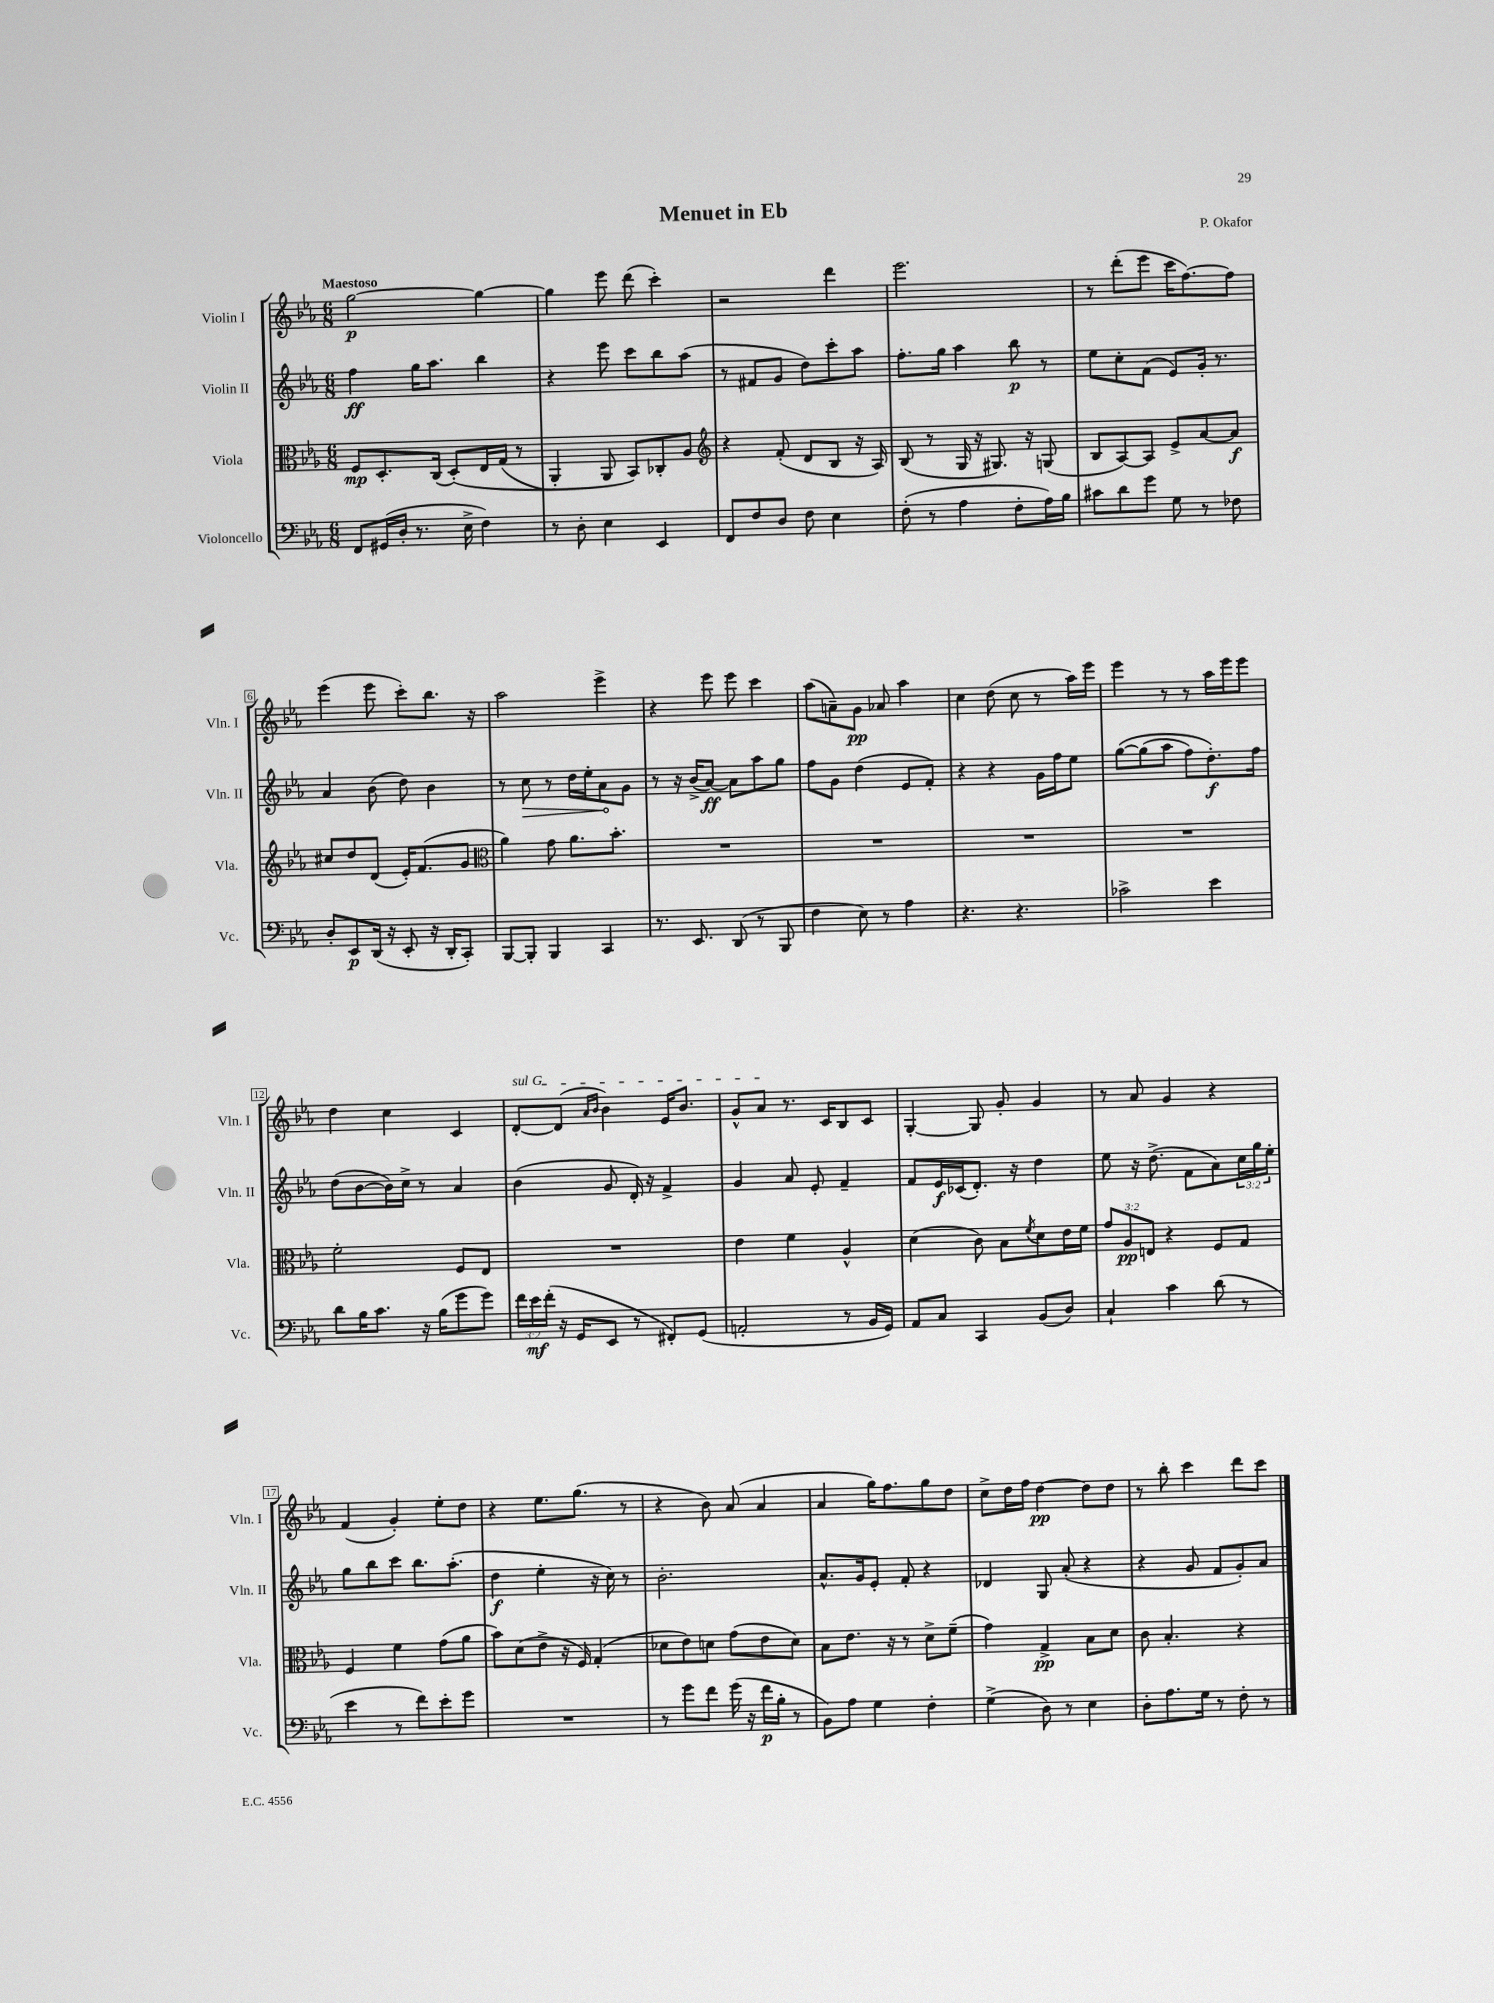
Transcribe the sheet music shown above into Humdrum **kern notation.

**kern	**dynam	**kern	**dynam	**kern	**dynam	**kern	**dynam
*part4	*part4	*part3	*part3	*part2	*part2	*part1	*part1
*staff4	*staff4	*staff3	*staff3	*staff2	*staff2	*staff1	*staff1
*I"Violoncello	*	*I"Viola	*	*I"Violin II	*	*I"Violin I	*
*I'Vc.	*	*I'Vla.	*	*I'Vln. II	*	*I'Vln. I	*
*clefF4	*	*clefC3	*	*clefG2	*	*clefG2	*
*k[b-e-a-]	*	*k[b-e-a-]	*	*k[b-e-a-]	*	*k[b-e-a-]	*
*M6/8	*	*M6/8	*	*M6/8	*	*M6/8	*
=1	=1	=1	=1	=1	=1	=1	=1
!	!	!	!	!	!	!LO:TX:a:B:t=Maestoso	!
8FF/L	.	8F/L	mp	4ff\	ff	[2gg\	p
(16GG#X/L	.	8.D'/	.	.	.	.	.
16D'/JJ	.	.	.	.	.	.	.
8.r	.	.	.	16gg\KL	.	.	.
.	.	(16C/Jk	.	8.aa-\J	.	.	.
.	.	(8D'/L)	.	.	.	.	.
16E-^\	.	.	.	.	.	.	.
4F\)	.	16E-/L	.	4bb-\	.	4gg\_	.
.	.	(16G/JJ	.	.	.	.	.
.	.	8r	.	.	.	.	.
=2	=2	=2	=2	=2	=2	=2	=2
8r	.	4AA-'/)	.	4r	.	4gg\]	.
8D'\	.	.	.	.	.	.	.
4E-\	.	8AA-/	.	8eee-\	.	8eee-\	.
.	.	8BB-/L)	.	8ccc\L	.	(8ddd\	.
4EE-/	.	8C-X'/	.	8bb-\	.	4ccc'\)	.
.	.	8A-/J	.	(8aa-\J	.	.	.
=3	=3	=3	=3	=3	=3	=3	=3
*	*	*clefG2	*	*	*	*	*
8FF/L	.	4r	.	8r	.	2r	.
8F/	.	.	.	8f#X/L	.	.	.
8D/J	.	(8f'/	.	8g/J	.	.	.
8F\	.	8d/L	.	8dd\L)	.	.	.
4E-\	.	8B-/J	.	8ccc'\	.	4ddd\	.
.	.	16r	.	8aa-\J	.	.	.
.	.	16A-/)	.	.	.	.	.
=4	=4	=4	=4	=4	=4	=4	=4
(8F'\	.	(8B-/	.	8.ff'\L	.	2.eee-\	.
8r	.	8r	.	.	.	.	.
.	.	.	.	16gg\Jk	.	.	.
4A-\	.	16G/	.	4aa-\	.	.	.
.	.	16r	.	.	.	.	.
.	.	8.G#X/)	.	.	.	.	.
8F'\L	.	.	.	8bb-\	p	.	.
.	.	16r	.	.	.	.	.
16A-\L)	.	(8Gn/	.	8r	.	.	.
16B-\JJ	.	.	.	.	.	.	.
=5	=5	=5	=5	=5	=5	=5	=5
8c#X\L	.	8B-/L	.	8ee-\L	.	8r	.
8d\	.	[8A-/)	.	8cc'\	.	(8ddd'\L	.
8g\J	.	8A-/J]	.	(8f\J	.	8eee-\J	.
8G\	.	8e-^/L	.	8e-/L)	.	16ccc\KL	.
.	.	.	.	.	.	[8.ff\)	.
8r	.	[8a-/	.	16g'/Jk	.	.	.
.	.	.	.	8.r	.	.	.
8F-X\	.	8a-/J]	f	.	.	8ff\J]	.
!!LO:LB:g=z
=6	=6	=6	=6	=6	=6	=6	=6
8D'/L	.	8cc#X/L	.	4a-/	.	(4eee-\	.
8EE-/	p	8dd/	.	.	.	.	.
(16DD/Jk	.	(8d/J	.	(8b-\	.	8eee-\	.
16r	.	.	.	.	.	.	.
8EE-'/	.	16e-'/KL)	.	8dd\)	.	8ccc'\L)	.
.	.	(8.f/	.	.	.	.	.
16r	.	.	.	4b-\	.	8.bb-\J	.
16DD'/KL	.	.	.	.	.	.	.
8CC'/J)	.	8g/J	.	.	.	.	.
.	.	.	.	.	.	16r	.
=7	=7	=7	=7	=7	=7	=7	=7
*	*	*clefC3	*	*	*	*	*
[8BBB-/L	.	4a-\)	.	8r	.	2aa-\	.
!	!	!	!	!	!LO:HP:b	!	!
8BBB-'/J]	.	.	.	8cc\	>	.	.
4BBB-/	.	8g\	.	8r	.	.	.
.	.	8.a-\L	.	16dd\LL	.	.	.
.	.	.	.	16ee-'\J	.	.	.
4CC/	.	.	.	8a-\	.	4eee-^\	.
.	.	8.b-'\J	.	.	.	.	.
.	.	.	.	8g\J	]	.	.
=8	=8	=8	=8	=8	=8	=8	=8
8.r	.	2.r	.	8r	.	4r	.
.	.	.	.	16r	.	.	.
8.EE-/	.	.	.	(16b-^/KL	.	.	.
.	.	.	.	[8a-/J)	ff	8eee-\	.
(8DD/	.	.	.	8a-\L]	.	8eee-\	.
8r	.	.	.	8aa-\	.	4ccc\	.
8BBB-/	.	.	.	8gg\J	.	.	.
=9	=9	=9	=9	=9	=9	=9	=9
4F\	.	2.r	.	8ff\L	.	(8aa-\L	.
.	.	.	.	8g\J	.	8an~\)	.
8E-\)	.	.	.	(4dd\	.	8g\J	pp
8r	.	.	.	.	.	8a-X/	.
4A-\	.	.	.	8e-/L	.	4aa-\	.
.	.	.	.	8f'/J)	.	.	.
=10	=10	=10	=10	=10	=10	=10	=10
4.r	.	2.r	.	4r	.	4cc\	.
.	.	.	.	4r	.	(8dd\	.
4.r	.	.	.	.	.	8cc\	.
.	.	.	.	16g\LL	.	8r	.
.	.	.	.	16ff\J	.	.	.
.	.	.	.	8ee-\J	.	16aa-\LL)	.
.	.	.	.	.	.	16eee-\JJ	.
=11	=11	=11	=11	=11	=11	=11	=11
2c-X^\	.	2.r	.	([8gg\L	.	4eee-\	.
.	.	.	.	(8gg\]	.	.	.
.	.	.	.	8aa-\J	.	8r	.
.	.	.	.	8ff\L)	.	8r	.
4e-\	.	.	.	8.dd'\)	f	16aa-\LL	.
.	.	.	.	.	.	16eee-\J	.
.	.	.	.	.	.	8eee-\J	.
.	.	.	.	16ff\Jk	.	.	.
!!LO:LB:g=z
=12	=12	=12	=12	=12	=12	=12	=12
8d\L	.	2f'\	.	(8dd\L	.	4dd\	.
16B-\K	.	.	.	[8b-\	.	.	.
8.c\J	.	.	.	.	.	.	.
.	.	.	.	16b-\L])	.	4cc\	.
.	.	.	.	16cc^\JJ	.	.	.
16r	.	.	.	8r	.	.	.
(16B-\KL	.	.	.	.	.	.	.
8g\	.	8F/L	.	4a-/	.	4c/	.
8g\J)	.	8E-/J	.	.	.	.	.
=13	=13	=13	=13	=13	=13	=13	=13
!	!	!	!	!	!	!LO:TX:a:i:t=sul G	!
24f\LL	.	2.r	.	(4b-\	.	[8d'/L	.
24e-\	mf	.	.	.	.	.	.
(24f'\JJ	.	.	.	.	.	.	.
16r	.	.	.	.	.	(8d/J]	.
16GG/KL	.	.	.	.	.	.	.
.	.	.	.	.	.	16qqa-/LL	.
.	.	.	.	.	.	16qqb-/JJ	.
8EE-/J	.	.	.	8g/	.	4b-\)	.
8r	.	.	.	16d'/)	.	.	.
.	.	.	.	16r	.	.	.
8FF#X'/L)	.	.	.	4f^/	.	16e-/KL	.
.	.	.	.	.	.	8.b-/J	.
(8GG/J	.	.	.	.	.	.	.
=14	=14	=14	=14	=14	=14	=14	=14
2AAn'/	.	4e-\	.	4g/	.	8g^^/L	.
.	.	.	.	.	.	8a-/J	.
.	.	4f\	.	8a-/	.	8.r	.
.	.	.	.	8e-'/	.	.	.
.	.	.	.	.	.	16c/KL	.
8r	.	4A-^^/	.	4f~/	.	8B-/	.
16BB-/LL	.	.	.	.	.	8c/J	.
16GG/JJ)	.	.	.	.	.	.	.
=15	=15	=15	=15	=15	=15	=15	=15
8AA-/L	.	(4d\	.	8f/L	.	[4G'/	.
8C/J	.	.	.	16e-/L	f	.	.
.	.	.	.	(16c-X/J	.	.	.
4CC/	.	8c\)	.	8.d'/J)	.	8G/]	.
.	.	8B-\L	.	.	.	8g'/	.
.	.	.	.	16r	.	.	.
.	.	8qf/	.	.	.	.	.
(8BB-/L	.	8d\	.	4dd\	.	4g/	.
8D/J)	.	16e-\L	.	.	.	.	.
.	.	16f\JJ	.	.	.	.	.
=16	=16	=16	=16	=16	=16	=16	=16
4C`/	.	12g/L	.	8ee-\	.	8r	.
.	.	12A-/	pp	.	.	.	.
.	.	.	.	16r	.	8a-/	.
.	.	12En/J	.	.	.	.	.
.	.	.	.	(8.dd^\	.	.	.
4c\	.	4r	.	.	.	4g/	.
.	.	.	.	8f\L	.	.	.
(8d\	.	8F/L	.	8a-\)	.	4r	.
8r	.	8G/J	.	24cc\L	.	.	.
.	.	.	.	24gg\	.	.	.
.	.	.	.	24ee-'\JJ	.	.	.
!!LO:LB:g=z
=17	=17	=17	=17	=17	=17	=17	=17
4e-\	.	4F/	.	8gg\L	.	(4f/	.
.	.	.	.	8bb-\	.	.	.
8r	.	4f\	.	8ccc\J	.	4g'/)	.
8f\L)	.	.	.	8.bb-\L	.	.	.
8e-'\	.	(8g\L	.	.	.	8ee-'\L	.
.	.	.	.	(8.aa-'\J	.	.	.
8g\J	.	8a-\J	.	.	.	8dd\J	.
=18	=18	=18	=18	=18	=18	=18	=18
2.r	.	8b-\L)	.	4dd\	f	4r	.
.	.	(8d\	.	.	.	.	.
.	.	8e-^\J	.	4ee-'\	.	8.ee-\L	.
.	.	16r	.	.	.	.	.
.	.	16F/)	.	.	.	(8.gg\J	.
.	.	(4G'/	.	16r	.	.	.
.	.	.	.	16cc\)	.	.	.
.	.	.	.	8r	.	8r	.
=19	=19	=19	=19	=19	=19	=19	=19
8r	.	8d-X\L	.	2.b-'\	.	4r	.
8g\L	.	8e-\)	.	.	.	.	.
8f\J	.	8dn\J	.	.	.	8b-\)	.
(16g\	.	(8g\L	.	.	.	(8a-/	.
16r	.	.	.	.	.	.	.
16f\LL	p	8e-\	.	.	.	4a-/	.
16B-'\JJ	.	.	.	.	.	.	.
8r	.	8d\J)	.	.	.	.	.
=20	=20	=20	=20	=20	=20	=20	=20
8BB-\L)	.	8B-\L	.	8.a-^^/L	.	4a-/	.
8A-\J	.	8.e-\J	.	.	.	.	.
.	.	.	.	16g/k	.	.	.
4G\	.	.	.	8e-'/J	.	16gg\KL)	.
.	.	16r	.	.	.	8.ff\	.
.	.	8r	.	8f'/	.	.	.
4F'\	.	8d^\L	.	4r	.	8gg\	.
.	.	(8f~\J	.	.	.	8dd\J	.
=21	=21	=21	=21	=21	=21	=21	=21
(4G^\	.	4g\)	.	4d-X/	.	8cc^\L	.
.	.	.	.	.	.	16dd\L	.
.	.	.	.	.	.	16ff\JJ	.
8D\)	.	4G^/	pp	8G/	.	[4dd\	pp
8r	.	.	.	(8a-'/	.	.	.
4E-\	.	8B-\L	.	4r	.	8dd\L]	.
.	.	8d\J	.	.	.	8dd\J	.
=22	=22	=22	=22	=22	=22	=22	=22
8D'\L	.	8c\	.	4r	.	8r	.
8.A-\	.	4.B-'/	.	.	.	8bb-'\	.
.	.	.	.	8g/	.	4ccc\	.
16G\Jk	.	.	.	.	.	.	.
8r	.	.	.	8f/L	.	.	.
8F'\	.	4r	.	8g'/)	.	8ddd\L	.
8r	.	.	.	8a-/J	.	8ccc\J	.
==	==	==	==	==	==	==	==
*-	*-	*-	*-	*-	*-	*-	*-
